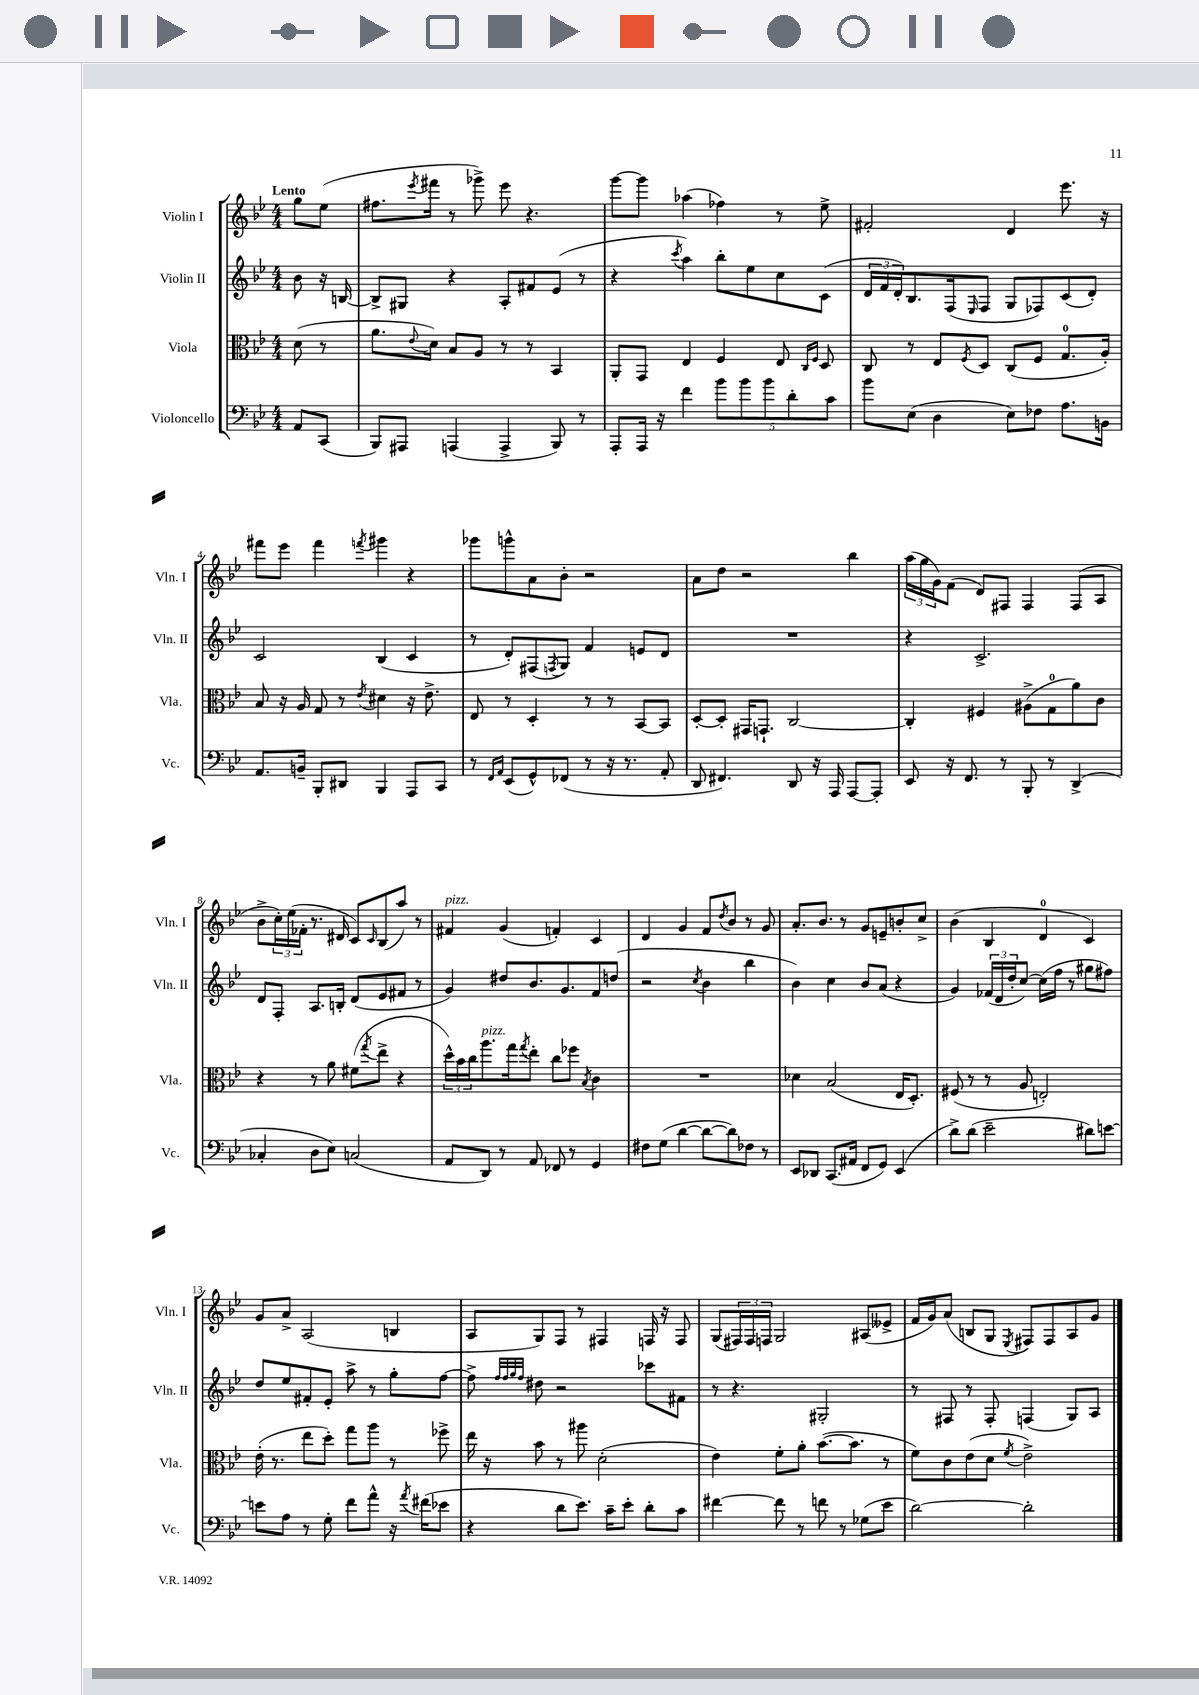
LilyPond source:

<<
\new StaffGroup <<
\new Staff = "s0" \with { instrumentName = "Violin I" shortInstrumentName = "Vln. I" } {
    \clef treble \key bes \major \numericTimeSignature \time 4/4 \partial 4 \tempo "Lento"
    g''8 ees''8( |
    fis''8. \acciaccatura { ees'''8 } fis'''16 r8 ges'''8->) ees'''8 r4. |
    g'''8~ g'''8 aes''4( fes''4) r8 ees''8-> |
    fis'2-. d'4 ees'''8. r16 |
    fis'''8 ees'''8 fis'''4 \acciaccatura { f'''8 } gis'''4 r4 |
    ges'''8 g'''8-^ a'8 bes'8-. r2 |
    a'8 d''8 r2 bes''4 |
    \tuplet 3/2 { a''16( g''16 g'16) } f'8( d'8) fis8 fis4 fis8( a8 |
    bes'8-> \tuplet 3/2 { c''16-.) ees''16( fes'16-. } r8. dis'16 c'8) \grace { c'16 } bes8( a''8) r8 |
    fis'4^\markup { \italic "pizz." } g'4( f'4-.) c'4 |
    d'4 g'4 f'8 \acciaccatura { d''8 } bes'8 r8 g'8 |
    a'8.-. bes'8. r8 g'8 e'8-- b'8-. c''8-> |
    bes'4( bes4 d'4-0 c'4) |
    g'8 a'8-> a2( b4 |
    a8 g8) f8 r8 fis4 f16 r16 f8 |
    g8( \tuplet 3/2 { fis16) fis16 f16 } g2 ais8( eeses'8-> |
    f'16 g'16) a'8( b8 g8 \acciaccatura { ees8 } fis8) fis8 a8 g'8 \bar "|." |
}
\new Staff = "s1" \with { instrumentName = "Violin II" shortInstrumentName = "Vln. II" } {
    \clef treble \key bes \major \numericTimeSignature \time 4/4 \partial 4
    bes'8 r16 b16~ |
    b8-> gis8 r4 a8-. fis'8 ees'8( r8 |
    r4 \acciaccatura { c'''8 } a''4) bes''8-. ees''8 c''8 c'8( |
    \tuplet 3/2 { d'16 f'16 d'16-.) } bes8. f16( \grace { ees16 } f8 g8 fes8) c'8( d'8-.) |
    c'2 bes4( c'4 |
    r8 d'8-.) fis8( \acciaccatura { f8 } g8) f'4 e'8 d'8 |
    R1 |
    r4 c'2.-> |
    d'8 f8-. a8. b16-. d'8( ees'8 fis'8 r8 |
    g'4) dis''8 bes'8. g'8. f'8 d''8( |
    r2 \acciaccatura { c''8 } bes'4 bes''4 |
    bes'4) c''4 bes'8 a'8( r4 |
    g'4) \tuplet 3/2 { fes'16( d'16 d''16-. } c''8~) c''16( f''16 r8 gis''8 fis''8) |
    d''8 ees''8 fis'8-. ees'8-. a''8-> r8 g''8-. f''8~ |
    f''8-> \grace { f''32 f''32 g''32 f''32 } dis''8 r2 ces'''8 fis'8 |
    r8 r4. gis2-. |
    r8 fis8 r8 fis8-. f4( g8) a8 \bar "|." |
}
\new Staff = "s2" \with { instrumentName = "Viola" shortInstrumentName = "Vla." } {
    \clef alto \key bes \major \numericTimeSignature \time 4/4 \partial 4
    d'8( r8 |
    a'8. \appoggiatura { ees'8 } d'16) bes8 a8 r8 r8 bes,4 |
    a,8-. g,8 ees4 f4 ees8 \grace { c16 f16 } d8 |
    c8 r8 ees8 \acciaccatura { f8 } d8 c8( f8 g8.-0 a16-.) |
    bes8 r16 a16 g8 r8 \acciaccatura { ees'8 } dis'4 r16 ees'8.-> |
    ees8 r8 d4-. r8 r8 bes,8~ bes,8 |
    d8~-. d8-. gis,16 g,8.-! c2~ |
    c4-. fis4 ais8->( g8-0 a'8) c'8 |
    r4 r8 a'8 fis'8( \acciaccatura { g''8 } ees''8-> r4 |
    \tuplet 3/2 { d''16-^) bes'16 c''16 } a''8.^\markup { \italic "pizz." } g''16 \acciaccatura { g''8 } ees''8-. c''8 fes''8 \acciaccatura { bes8 } c'4 |
    R1 |
    des'4 bes2( ees16 d8.-.) |
    fis8( r8 r8 a8 e2-.) |
    ees'16-.( r8. ees''8 d''8-.) g''8 a''8 r8 fes''8-> |
    ees''16 r16 bes'8 r8 ais''8 d'2-.( |
    ees'4) f'8-. a'8-. bes'8.~( bes'8. r8 |
    f'8) c'8 ees'8( d'8 \acciaccatura { f'8 } ees'2->) \bar "|." |
}
\new Staff = "s3" \with { instrumentName = "Violoncello" shortInstrumentName = "Vc." } {
    \clef bass \key bes \major \numericTimeSignature \time 4/4 \partial 4
    a,8 c,8( |
    bes,,8) ais,,8 a,,4( a,,4-> bes,,8) r8 |
    a,,8-. a,,16 r16 f'4 \tuplet 5/4 { bes'8 bes'8 bes'8 d'8-. c'8 } |
    bes'8 ees8( d4 ees8) fes8 a8. b,16 |
    a,8. b,16-- bes,,8-. dis,8 bes,,4 a,,8 c,8 |
    r8 \grace { f,16 a,16 } ees,8( g,8-^) fes,8( r8 r16 r8. a,8-. |
    d,8 fis,4.) d,8 r16 a,,16 a,,8~ a,,8-. |
    ees,8 r16 f,8. r8 bes,,8-. r8 d,4->( |
    ces4-. d8 ees8) c2( |
    a,8 d,8) r8 a,8 fes,8 r8 g,4 |
    fis8 g8( d'4~ d'8~ d'8) fes8 r8 |
    ees,8 des,8 c,8.( ais,16 f,8 g,8) ees,4( |
    d'8->) d'8( ees'2-- dis'8) e'8~ |
    e'8 a8 r8 g8-. f'8 a'8-^ r16 \acciaccatura { a'8 } fis'16( ees'8 |
    r4 d'8 ees'8.) c'16-- ees'8-. d'8-. c'8 |
    fis'4~ fis'8 r8 f'8 r8 ges8( ees'8 |
    d'2~) d'2-. \bar "|." |
}
>>
>>
